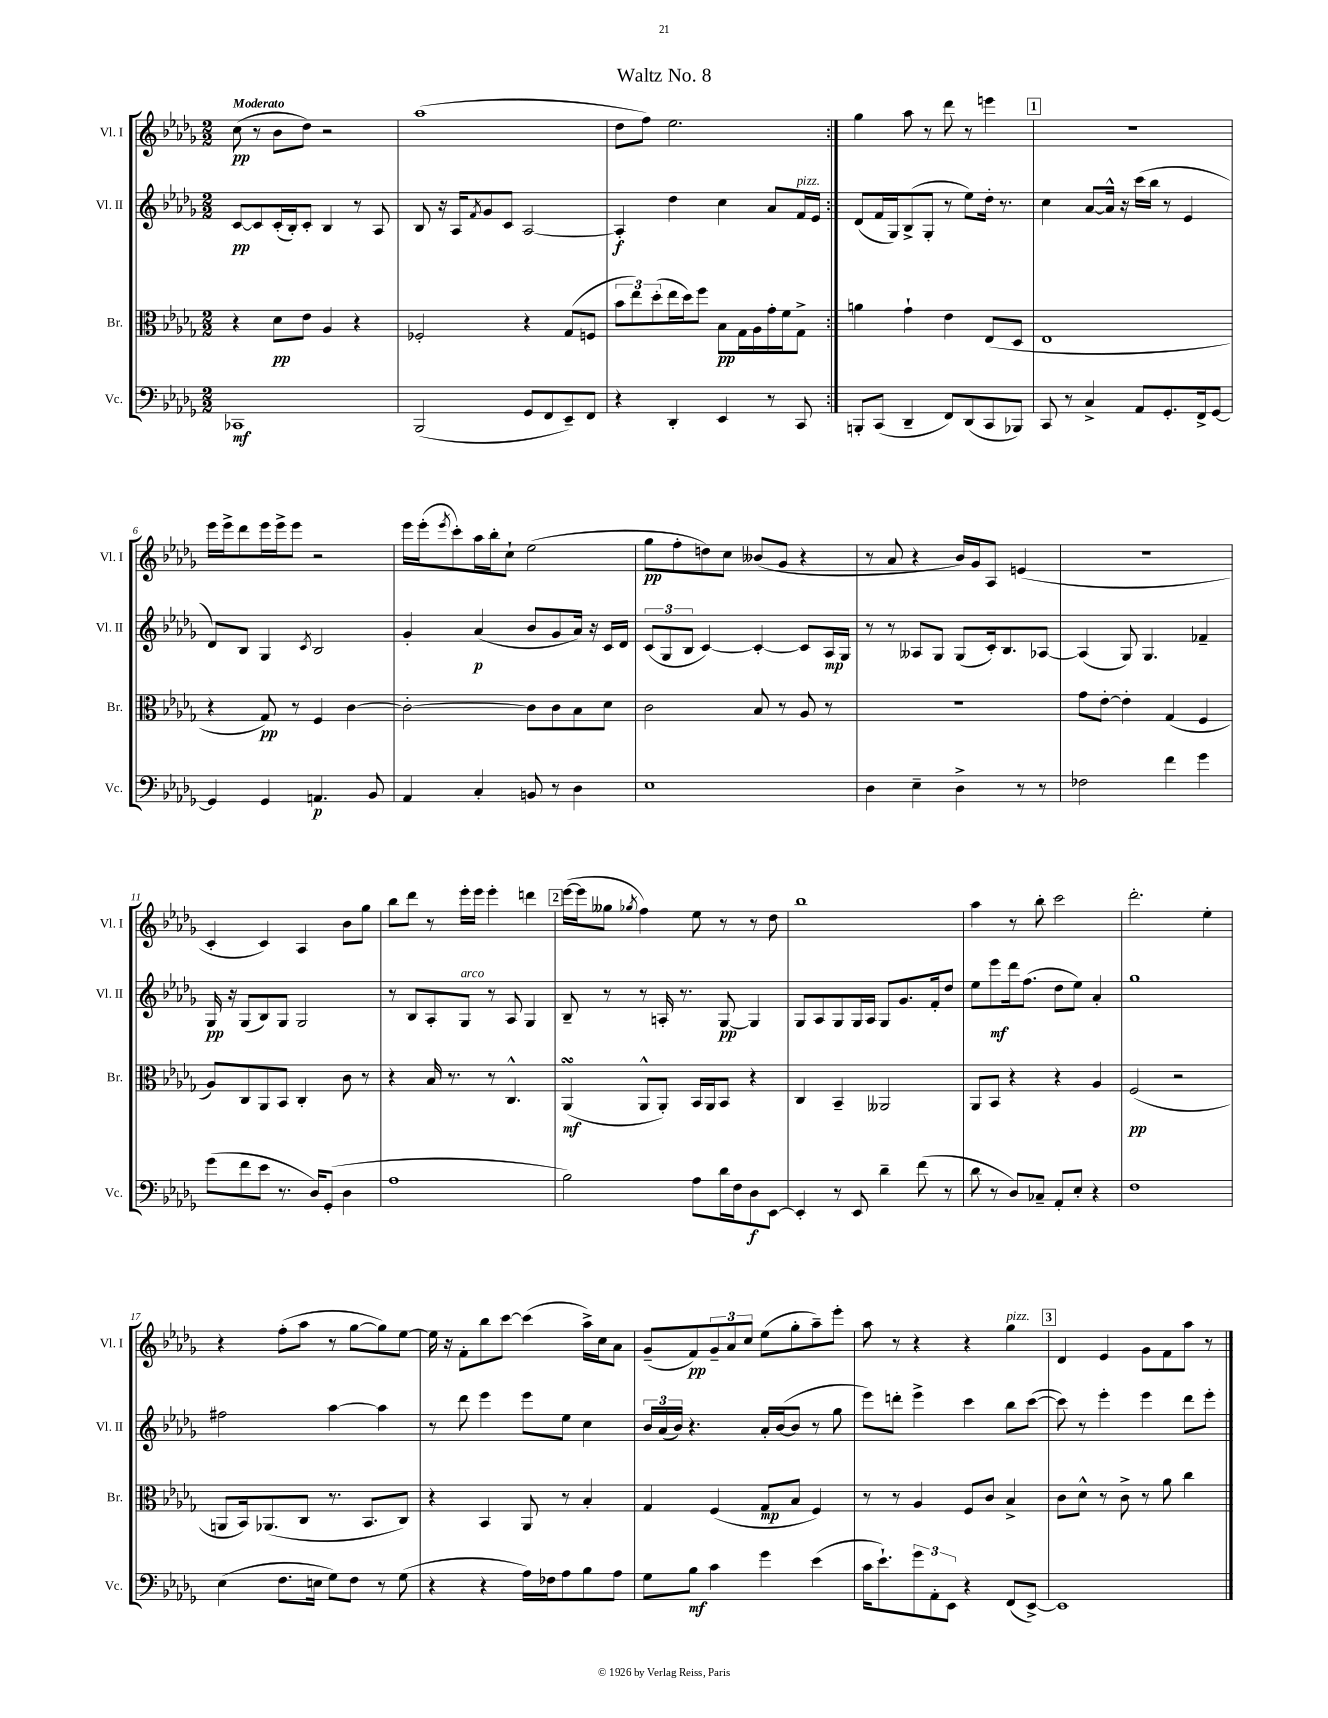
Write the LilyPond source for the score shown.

\header { title = "Waltz No. 8" }
<<
\new StaffGroup <<
\new Staff = "s0" \with { instrumentName = "Vl. I" shortInstrumentName = "Vl. I" } {
    \clef treble \key des \major \numericTimeSignature \time 2/2 \tempo "Moderato"
    \repeat volta 2 { c''8\pp( r8 bes'8 des''8) r2 |
    aes''1( |
    des''8 f''8) ees''2. | }
    ges''4 aes''8 r8 des'''8 r8 e'''4 |
    \mark \markup { \box "1" } r1 |
    ees'''16 ees'''16-> des'''8 ees'''16 ees'''16-> ees'''8 r2 |
    ees'''16 ees'''16-.( \acciaccatura { ees'''8 } c'''8-.) aes''16 bes''16-. c''8-! ees''2( |
    ges''8\pp f''8-. d''8) c''8 beses'8( ges'8 r4 |
    r8 aes'8 r4 bes'16) ges'16 aes8 e'4( |
    R1 |
    c'4-. c'4) aes4 bes'8 ges''8 |
    bes''8 des'''8 r8 ees'''16-. ees'''16 ees'''4-. d'''4 |
    \mark \markup { \box "2" } ees'''16~( ees'''16 geses''8 \acciaccatura { ges''8 } f''4) ees''8 r8 r8 des''8 |
    bes''1 |
    aes''4 r8 bes''8-. c'''2 |
    des'''2.-. ees''4-. |
    r4 f''8-.( aes''8 r8 ges''8~ ges''8) ees''8~ |
    ees''16 r16 f'8-. bes''8 c'''8~ c'''4( aes''16->) c''16 aes'8 |
    ges'8--( f'8\pp) \tuplet 3/2 { ges'8-- aes'8 c''8 } ees''8( ges''8-. aes''8--) ees'''8-. |
    aes''8 r8 r4 r4 ges''4^\markup { \italic "pizz." } |
    \mark \markup { \box "3" } des'4 ees'4 ges'8 f'8 aes''8 r8 \bar "|." |
}
\new Staff = "s1" \with { instrumentName = "Vl. II" shortInstrumentName = "Vl. II" } {
    \clef treble \key des \major \numericTimeSignature \time 2/2
    \repeat volta 2 { c'8~\pp c'8 c'16-.( bes16-.) c'8-. bes4 r8 aes8 |
    bes8 r16 aes16 \acciaccatura { f'8 } ges'8 c'8 aes2~ |
    aes4-.\f des''4 c''4 aes'8 f'16^\markup { \italic "pizz." } ees'16 | }
    des'8( f'16 ges16) bes8->( ges8-. r8 ees''8) des''16-. r8. |
    \mark \markup { \box "1" } c''4 aes'8~ aes'16-^ r16 c'''16( bes''16 r8 ees'4 |
    des'8) bes8 ges4 \acciaccatura { c'8 } bes2 |
    ges'4-. aes'4\p( bes'8 ges'8 aes'16) r16 c'16 des'16 |
    \tuplet 3/2 { c'8( ges8 bes8 } c'4~) c'4~-. c'8 aes16\mp ges16 |
    r8 r8 aeses8 ges8 ges8( c'16-.) bes8. aes8~ |
    aes4( ges8) ges4. fes'4-- |
    ges16\pp r16 ges8( bes8) ges8 ges2 |
    r8 bes8 aes8-. ges8^\markup { \italic "arco" } r8 aes8 ges4 |
    \mark \markup { \box "2" } bes8-- r8 r8 a16-. r8. ges8~\pp ges4 |
    ges8 aes8 ges8 ges16 aes16 ges8 ges'8. f'16-. des''8 |
    ees''8 ees'''8\mf des'''16 f''8.( des''8 ees''8) aes'4-. |
    ges''1 |
    fis''2 aes''4~ aes''4 |
    r8 des'''8 ees'''4 ees'''8 ees''8 c''4 |
    \tuplet 3/2 { bes'16 aes'16( bes'16) } r4. aes'16-. bes'16~( bes'8 r8 ges''8 |
    ees'''8) d'''8-. ees'''4-> c'''4 bes''8 c'''8~( |
    \mark \markup { \box "3" } c'''8) r8 ees'''4-. ees'''4 des'''8 ees'''8-. \bar "|." |
}
\new Staff = "s2" \with { instrumentName = "Br." shortInstrumentName = "Br." } {
    \clef alto \key des \major \numericTimeSignature \time 2/2
    \repeat volta 2 { r4 des'8\pp ees'8 aes4 r4 |
    fes2-. r4 ges8( f8 |
    \tuplet 3/2 { bes'8 ees''8) des''8-.( } ees''16 des''16) f''8 bes8\pp ges16 aes16 ges'16-. f'16 ges8-> | }
    a'4 ges'4-! ees'4 ees8( des8 |
    \mark \markup { \box "1" } ees1 |
    r4 ges8\pp) r8 f4 c'4~ |
    c'2~-. c'8 c'8 bes8 des'8 |
    c'2 bes8 r8 aes8 r8 |
    r1 |
    ges'8 ees'8~-. ees'4-. ges4( f4 |
    aes8) c8 aes,8 bes,8 c4-. c'8 r8 |
    r4 bes16 r8. r8 c4.-^ |
    \mark \markup { \box "2" } aes,4\turn\mf( aes,8-^ aes,8-.) bes,16 aes,16 bes,8 r4 |
    c4 bes,4-- aeses,2 |
    aes,8 bes,8 r4 r4 aes4 |
    f2\pp( r2 |
    a,8 bes,16) aes,8.( c8 r8. bes,8. c8) |
    r4 bes,4 aes,8 r8 bes4-. |
    ges4 f4( ges8\mp bes8 f4) |
    r8 r8 aes4 f8 c'8 bes4-> |
    \mark \markup { \box "3" } c'8 des'8-^ r8 c'8-> r8 aes'8 c''4 \bar "|." |
}
\new Staff = "s3" \with { instrumentName = "Vc." shortInstrumentName = "Vc." } {
    \clef bass \key des \major \numericTimeSignature \time 2/2
    \repeat volta 2 { ces,1\mf |
    bes,,2( ges,8 f,8 ees,8--) f,8 |
    r4 des,4-. ees,4 r8 c,8 | }
    b,,8-. c,8( des,4-- f,8) des,8( c,8 bes,,8) |
    \mark \markup { \box "1" } c,8 r8 c4-> aes,8 ges,8.-. f,16-> ges,8~ |
    ges,4 ges,4 a,4.\p bes,8 |
    aes,4 c4-. b,8 r8 des4 |
    ees1 |
    des4 ees4-- des4-> r8 r8 |
    fes2 f'4 ges'4 |
    ges'8( f'8 ees'8 r8. des16) ges,8-.( des4 |
    aes1 |
    \mark \markup { \box "2" } bes2) aes8 des'16 f16 des8\f ees,8~ |
    ees,4-. r8 ees,8 des'4-- f'8( r8 |
    des'8 r8 des8) ces8-- aes,8-. ees8-. r4 |
    f1 |
    ees4( f8. e16 ges8) f8 r8 ges8( |
    r4 r4 aes16) fes16 aes8 bes8 aes8 |
    ges8 bes8\mf c'4 ges'4 ees'4( |
    c'16 ees'8.-!) \tuplet 3/2 { ges'8 aes,8-. ees,8 } r4 f,8( ees,8~->) |
    \mark \markup { \box "3" } ees,1 \bar "|." |
}
>>
>>
